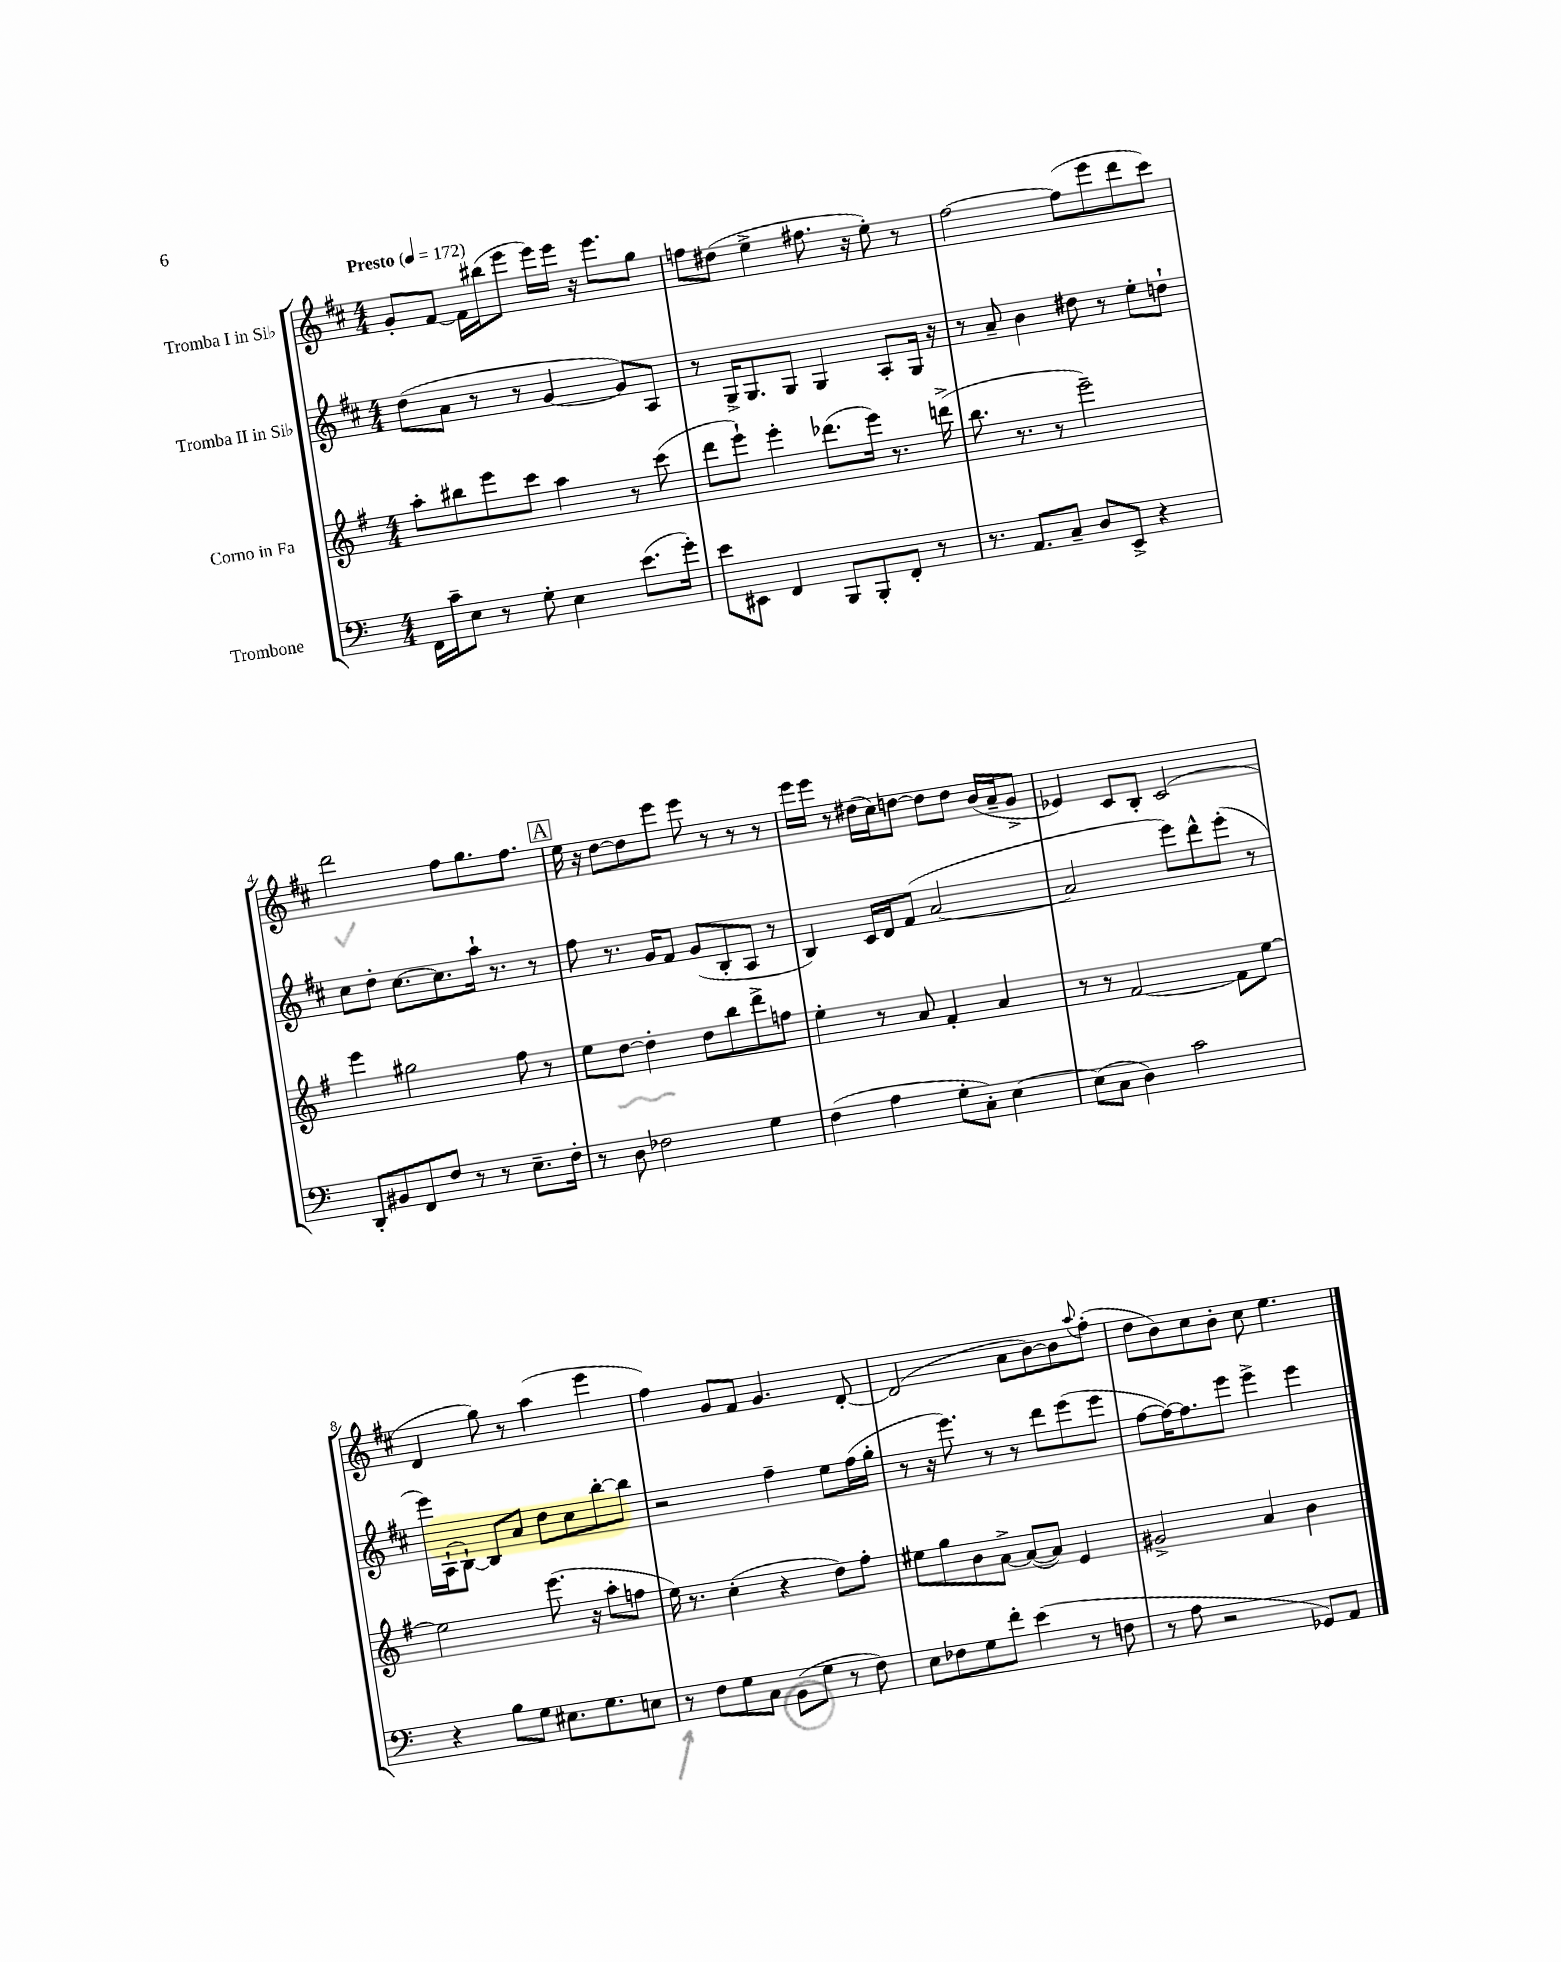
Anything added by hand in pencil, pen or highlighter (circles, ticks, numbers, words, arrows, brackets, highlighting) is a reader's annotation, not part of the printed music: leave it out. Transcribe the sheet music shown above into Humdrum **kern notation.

**kern	**kern	**kern	**kern
*staff4	*staff3	*staff2	*staff1
*clefF4	*clefG2	*clefG2	*clefG2
*k[]	*k[f#]	*k[f#c#]	*k[f#c#]
*M4/4	*M4/4	*M4/4	*M4/4
*MM172	*MM172	*MM172	*MM172
16FF\LL	8aa'\L	(8dd\L	8g'/L
16c~\J	.	.	.
8E\J	8bb#\	8a\J	[8f#/J
8r	8eee\	8r	16f#\]LL
.	.	.	(16bb#\J
8G'\	8ccc\J	8r	8eee\J
4E\	4aa\	[4g/	16eee\LL)
.	.	.	16eee\JJ
.	.	.	16r
.	.	.	8.eee\L
(8.e\L	8r	8g/]L)	.
.	(8ccc\	8A/J	8gg\J
16g'\Jk)	.	.	.
=	=	=	=
8e\L	8ddd\L	8r	8ff\L
8EE#\J	8eee`\J)	16G^/LK	(8dd#\J
.	.	8.G/	.
4FF/	4eee'\	.	4ee^\
.	.	8G/J	.
8BBB/L	(8.ddd-\L	4G/	8.ff#\
8BBB'/	.	.	.
.	16eee\Jk)	.	16r
8FF'/J	8.r	8A'/L	8ee'\)
8r	.	16G/Jk	8r
.	(16ddd^\	16r	.
=	=	=	=
8.r	8.bb\	8r	[2ff#\
.	.	8a~/	.
8.AA/L	8.r	.	.
.	.	4b\	.
8C~/J	8r	.	.
8D/L	2eee~\)	8dd#\	(8ff#\]L
8EE^/J	.	8r	8eee\
4r	.	8ee'\L	8ddd\
.	.	8dd`\J	8ccc#\J)
=	=	=	=
8DD'/L	4eee\	8cc#\L	2ddd\
8BB#/	.	8dd'\J	.
8FF/	2gg#\	[8.cc#\L	.
8F/J	.	.	.
.	.	8.cc#\]	.
8r	.	.	8ff#\L
8r	.	16aa`\Jk	8.gg\
.	.	8.r	.
8.E~\L	8ff#\	.	.
.	.	.	8.ff#\J
.	8r	8r	.
16F'\Jk	.	.	.
=	=	=	=
8r	8ee\L	8ff#\	16ee\
.	.	.	16r
8D\	[8dd\J	8.r	[8dd\L
2F-\	4dd'\]	.	8dd\]
.	.	16g/LK	.
.	.	8f#/J	8eee\J
.	8dd\L	(8g/L	8eee\
.	8bb\	8B'/	8r
4G\	8ddd^\	8A/J	8r
.	8ff\J	8r	8r
=	=	=	=
(4F\	4ee'\	4B/)	16eee\LL
.	.	.	16eee\JJ
.	.	.	8r
4A\	8r	16c#/LL	(16dd#\LL
.	.	16d/J	16cc#\J)
.	8a/	(8f#/J	[8dd\J
8G'\L	4f#'/	[2a/	8dd\]L
8C'\J)	.	.	8dd\J
[4E\	4a/	.	(16b/LL
.	.	.	16a~/J
.	.	.	8g^/J
=	=	=	=
(8E\]L	8r	2a/]	4e-/)
8C\J	8r	.	.
4D\)	[2f#/	.	8c#/L
.	.	.	8B'/J
2c\	.	8eee\L)	(2c#/
.	.	8ddd^^\	.
.	8f#\]L	(8eee'\J	.
.	[8ee\J	8r	.
=	=	=	=
4r	2ee\]	16eee\LL)	4d/
.	.	(16A`\J	.
.	.	[8B`\J)	.
8B\L	.	8B/]L	8gg\)
8G\J	.	8a/J	8r
8.E#\L	(8.eee\	8dd\L	(4aa\
.	.	8cc#\	.
8.G\	16r	.	.
.	8aa'\L	[8bb'\	4eee\
8E\J	8ff\J	8bb\]J	.
=	=	=	=
8r	16ee\)	2r	4ff#\)
.	8.r	.	.
8F\L	.	.	.
8G\	(4cc'\	.	8g/L
8C\J	.	.	8f#/J
(8BB\L	4r	4ff#~\	4.g/
8G\J	.	.	.
8r	8dd\L)	8ee\L	.
8F\)	8ff#'\J	(16ff#\L	[8d'/
.	.	16gg'\JJ	.
=	=	=	=
8E\L	8ee#\L	8r	(2d/]
8F-\	8gg\	16r	.
.	.	8.eee\)	.
8G\	8b\	.	.
8f'\J	[8a^\J	8r	.
(4e\	(8a/_L	8r	8a\L
.	8a/]J)	8ddd\L	[8b\)
8r	4e/	(8eee\	8b\]
.	.	.	8qqaa/
8F\	.	8eee\J	(8ff#'\J
=	=	=	=
8r	2g#^/	[8ff#\L	8dd\L
8A\	.	16ff#\_K)	8b\)
.	.	8.ff#\]	.
2r	.	.	8cc#\
.	.	8eee\J	8b'\J
.	4a/	4eee^\	8cc#\
.	.	.	4.ee\
8GG-/L)	4b\	4eee\	.
8AA/J	.	.	.
==	==	==	==
*-	*-	*-	*-
